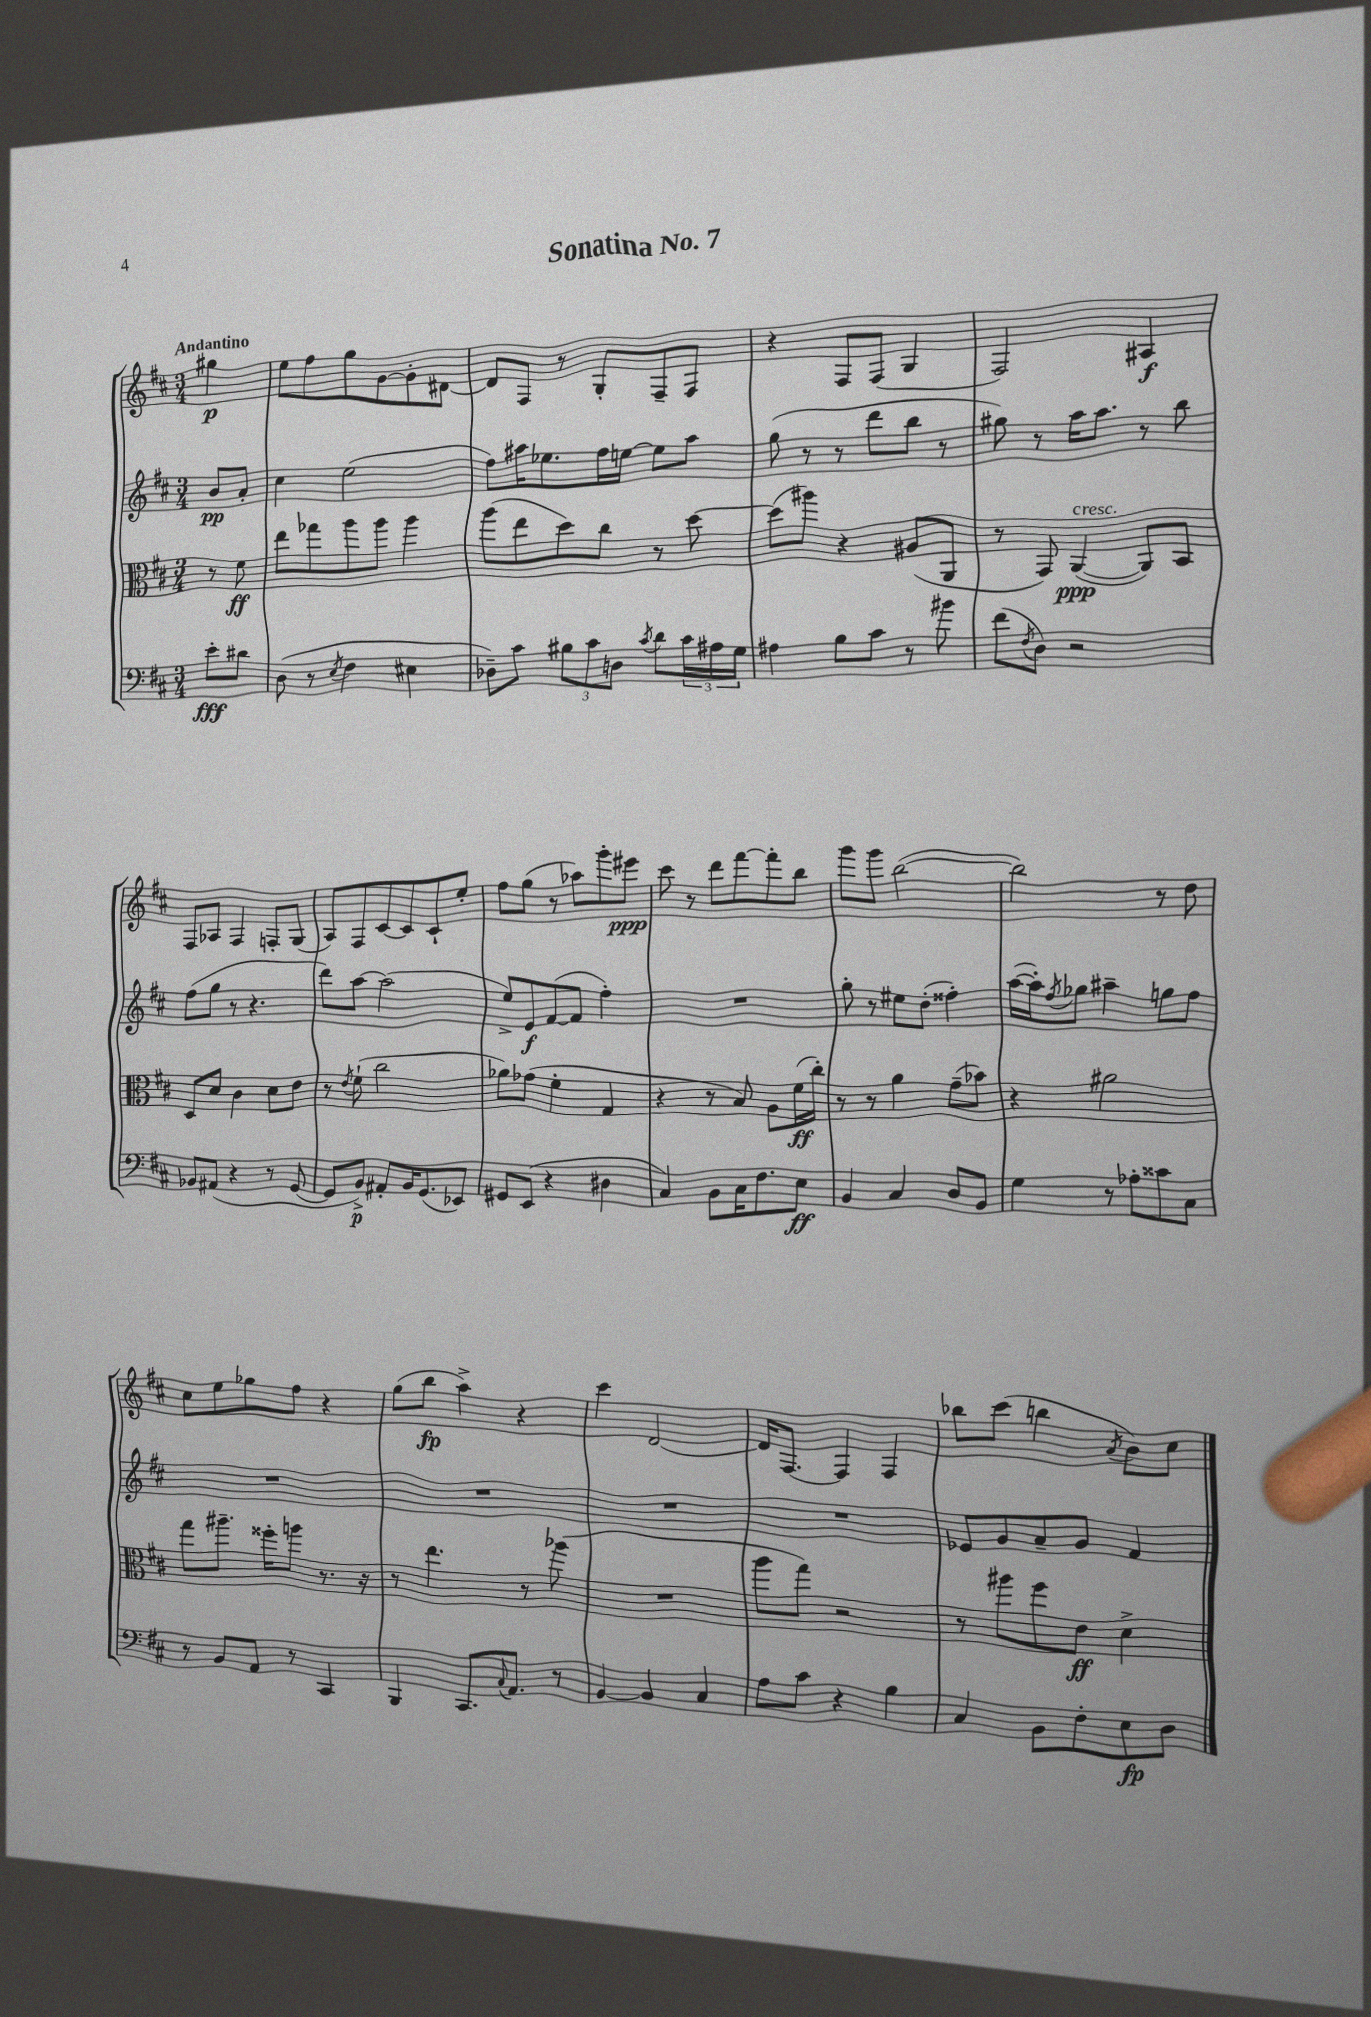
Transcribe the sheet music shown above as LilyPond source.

\header { title = "Sonatina No. 7" }
<<
\new StaffGroup <<
\new Staff = "s0" {
    \clef treble \key d \major \numericTimeSignature \time 3/4 \partial 4 \tempo "Andantino"
    gis''4\p |
    e''8 fis''8 g''8 g'8~ g'8-. dis'8~ |
    dis'8 fis8 r8 g8-. fis8-- fis8 |
    r4 fis8 fis8( g4 |
    fis2) ais4\f |
    fis8 aes8 fis4 f8-. g8( |
    a8) fis8 cis'8~ cis'8 cis'8-! e''8-. |
    fis''8 g''8( r8 aes''8) g'''8-. eis'''8\ppp |
    cis'''8 r8 d'''8 fis'''8~ fis'''8-. b''8 |
    g'''8 g'''8 b''2~( |
    b''2) r8 d''8 |
    cis''8 e''8 ges''8 fis''8 r4 |
    g''8( b''8\fp a''4->) r4 |
    cis'''4 d'2~ |
    d'16 fis8.~ fis4 fis4 |
    bes''8 cis'''8( b''4 \acciaccatura { a'8 } b'8) cis''8 \bar "|." |
}
\new Staff = "s1" {
    \clef treble \key d \major \numericTimeSignature \time 3/4 \partial 4
    b'8\pp a'8-. |
    cis''4 e''2( |
    fis''8) ais''16 ees''8. fis''16 e''16~ e''8 ais''8 |
    g''8( r8 r8 d'''8 b''8 r8 |
    gis''8) r8 a''16 a''8. r8 b''8 |
    fis''8( g''8 r8 r4. |
    d'''8) a''8~ a''2( |
    e''8->) e'8\f fis'8~( fis'8 fis''4-.) |
    R2. |
    g''8-. r8 eis''8 d''8-.( fisis''4-.) |
    a''16~( a''16-.) \acciaccatura { fis''8 } ges''8 ais''4-- g''8 fis''8 |
    R2. |
    R2. |
    R2. |
    R2. |
    ees'8 g'8 a'8-- g'8 fis'4 \bar "|." |
}
\new Staff = "s2" {
    \clef alto \key d \major \numericTimeSignature \time 3/4 \partial 4
    r8 fis'8\ff |
    e''8 ges''8 a''8 a''8 a''4 |
    a''8( e''8 d''8) cis''8 r8 d''8~ |
    d''8( ais''8) r4 ais8( a,8 |
    r8 g,8) a,4~\ppp^\markup { \italic "cresc." }( a,8) b,8 |
    d8 d'8 cis'4 d'8 e'8 |
    r8 \acciaccatura { e'8 } fis'8-!( cis''2 |
    aes'8) ges'8( fis'4-. g4 |
    r4 r8 b8) a8 fis'16\ff( cis''16-.) |
    r8 r8 a'4 g'8--( bes'8) |
    r4 ais'2 |
    g''8 ais''8.-- fisis''16-. a''8 r8. r16 |
    r8 e''4. r8 aes''8( |
    R2. |
    a''8 g''8) r2 |
    r8 ais''8 fis''8 e'8\ff d'4-> \bar "|." |
}
\new Staff = "s3" {
    \clef bass \key d \major \numericTimeSignature \time 3/4 \partial 4
    e'8-.\fff dis'8 |
    d8( r8 \acciaccatura { e8 } fis4 eis4 |
    des8--) cis'8 \tuplet 3/2 { bis8 cis'8 d8 } \acciaccatura { cis'8 } d'8 \tuplet 3/2 { cis'16 ais16 g16 } |
    ais4 b8 cis'8 r8 bis'8 |
    fis'8( \acciaccatura { fis8 } d8) r2 |
    bes,8 ais,8( r4 r8 g,8~ |
    g,8 b,8->\p) ais,8-. b,16 g,8.( ees,8) |
    gis,8 e,8( r4 dis4 |
    cis4) b,8 cis16 fis8. e8\ff |
    b,4 cis4 d8 b,8 |
    g4 r8 aes8-. cisis'8 cis8 |
    r8 b,8 a,8 r8 cis,4 |
    b,,4 cis,8. \appoggiatura { cis8 } a,8. r8 |
    b,4~ b,4 cis4 |
    a8 cis'8 r4 b4 |
    cis4 b,8 fis8-. e8\fp d8 \bar "|." |
}
>>
>>
\layout { \context { \Score \remove "Bar_number_engraver" } }
